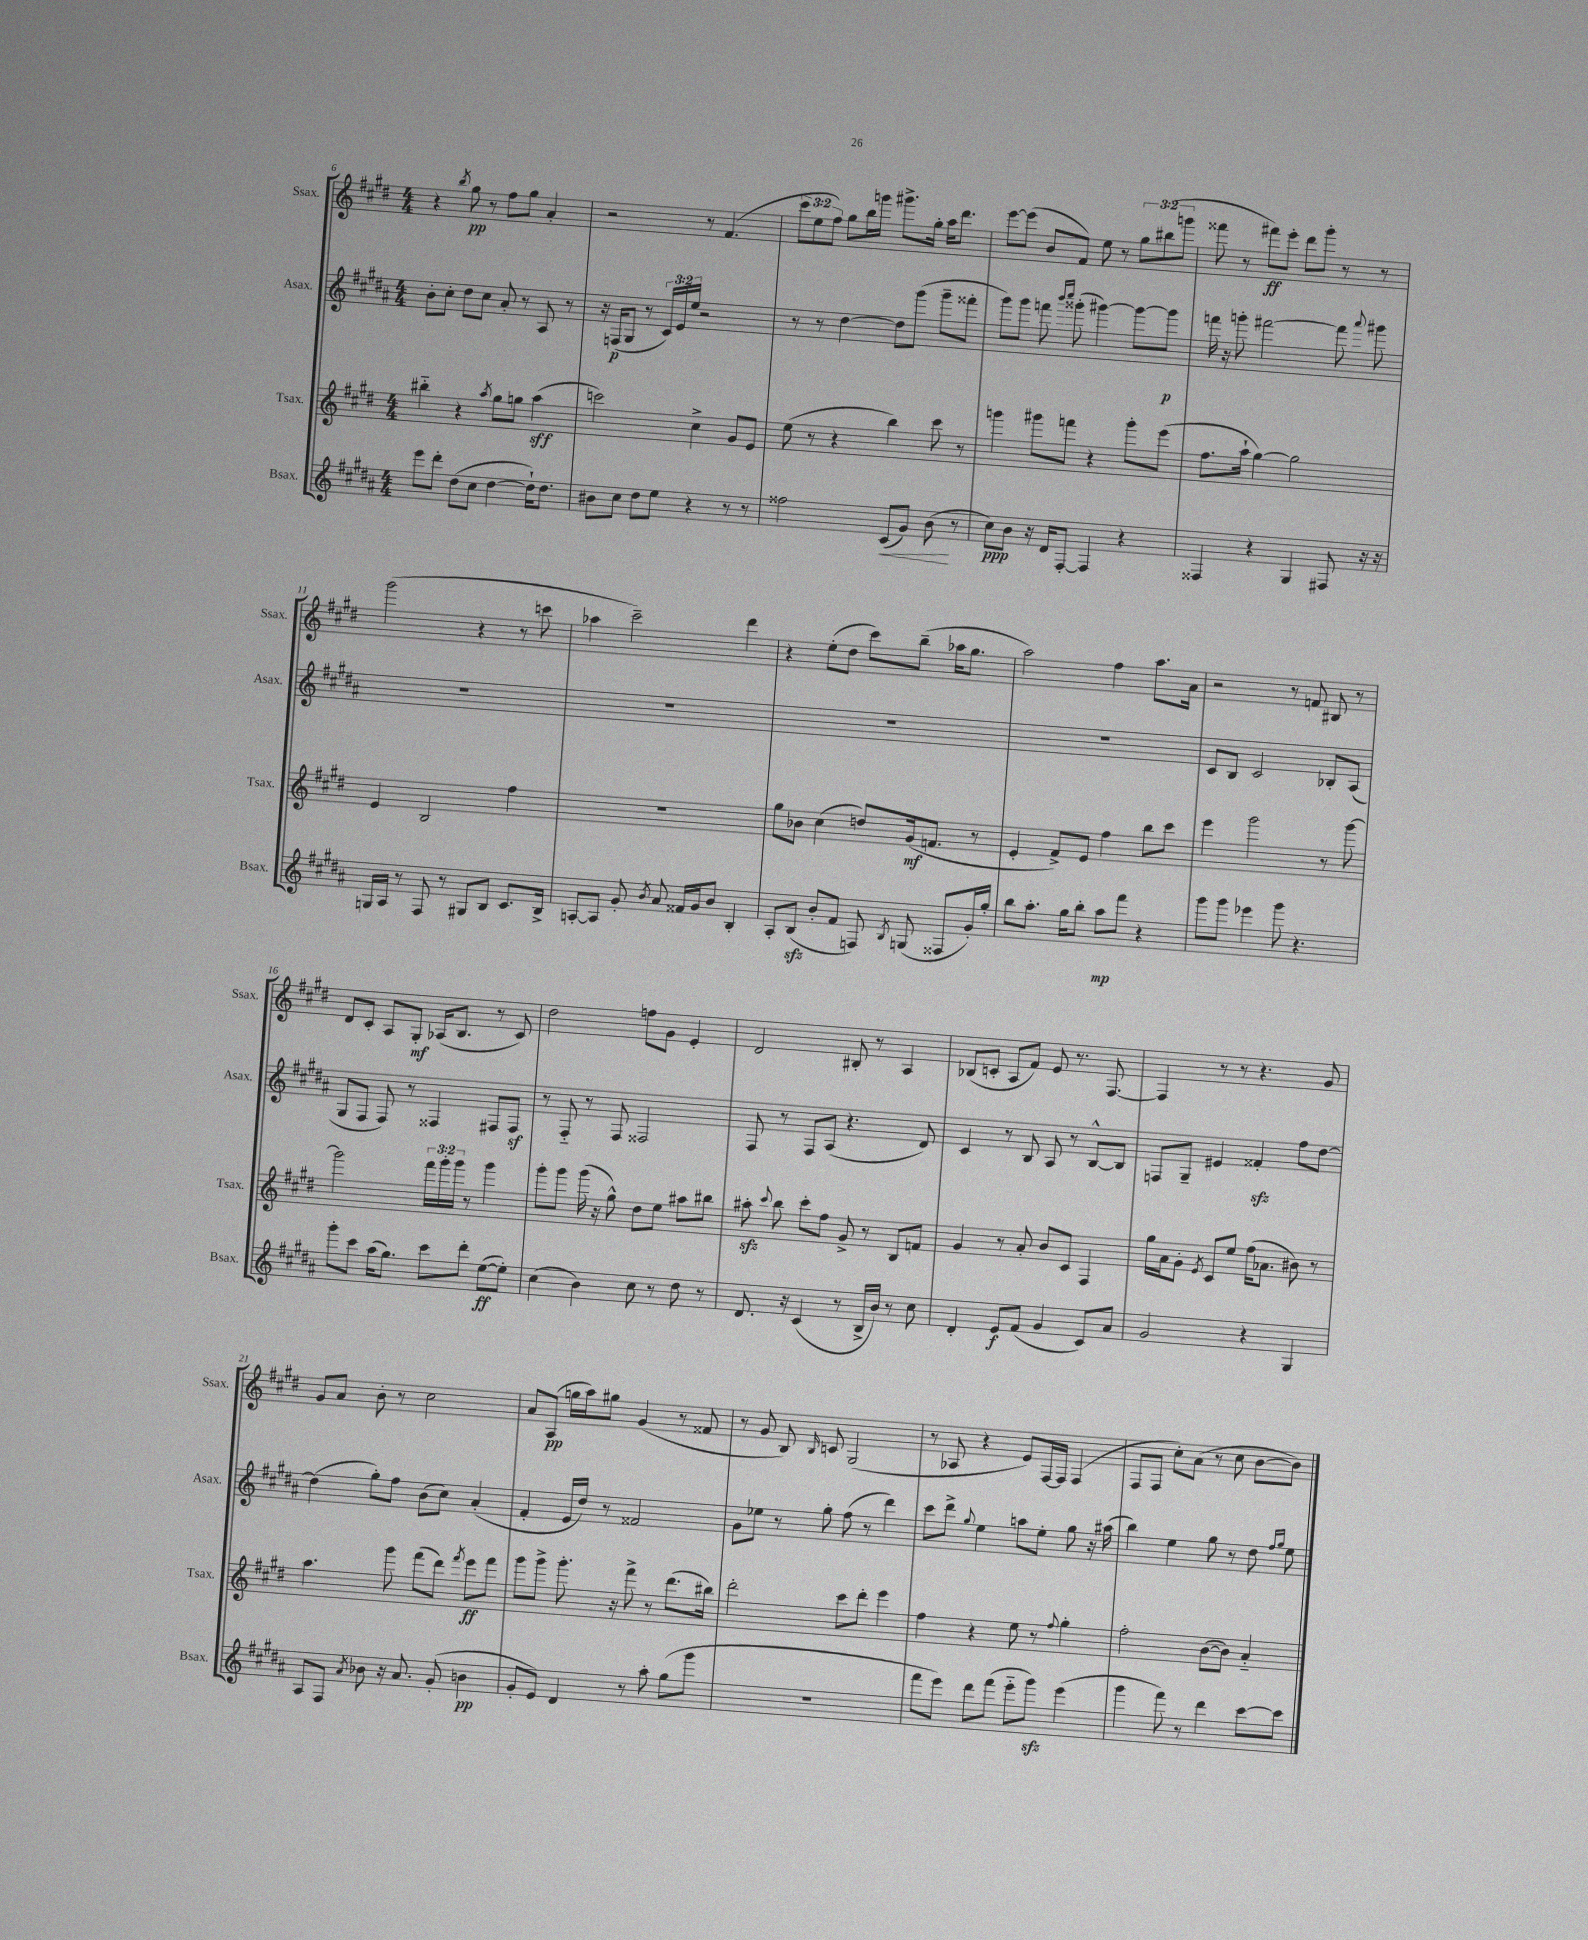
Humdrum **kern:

**kern	**dynam	**kern	**dynam	**kern	**dynam	**kern	**dynam
*part4	*part4	*part3	*part3	*part2	*part2	*part1	*part1
*staff4	*staff4	*staff3	*staff3	*staff2	*staff2	*staff1	*staff1
*I"Bsax.	*	*I"Tsax.	*	*I"Asax.	*	*I"Ssax.	*
*I'Bsax.	*	*I'Tsax.	*	*I'Asax.	*	*I'Ssax.	*
*clefG2	*	*clefG2	*	*clefG2	*	*clefG2	*
*k[f#c#g#d#a#]	*	*k[f#c#g#d#]	*	*k[f#c#g#d#a#]	*	*k[f#c#g#d#]	*
*M4/4	*	*M4/4	*	*M4/4	*	*M4/4	*
=6	=6	=6	=6	=6	=6	=6	=6
8eee\L	.	4bb#X\	.	8b'\L	.	4r	.
8ddd#'\J	.	.	.	8cc#'\J	.	.	.
.	.	.	.	.	.	8qbb/	.
(8dd#\L	.	4r	.	8dd#\L	.	8gg#\	pp
8cc#\J	.	.	.	8cc#\J	.	8r	.
.	.	8qaa/	.	.	.	.	.
[4dd#\	.	8gg#\L	.	8a#'/	.	8ff#\L	.
.	.	8ggn\J	.	8r	.	8gg#\J	.
16dd#`\KL])	.	(4aa\	sff	8A#/	.	4a'/	.
8.dd#\J	.	.	.	.	.	.	.
.	.	.	.	8r	.	.	.
=7	=7	=7	=7	=7	=7	=7	=7
8b#X\L	.	2cccn\)	.	16r	.	2r	.
.	.	.	.	(16Fn/KL	p	.	.
8cc#\J	.	.	.	8G#/J	.	.	.
8dd#\L	.	.	.	8r	.	.	.
8ee\J	.	.	.	24c#/LL)	.	.	.
.	.	.	.	24e/	.	.	.
.	.	.	.	24ee/JJ	.	.	.
4r	.	4cc#^\	.	2r	.	8r	.
.	.	.	.	.	.	(4.f#/	.
8r	.	8g#/L	.	.	.	.	.
8r	.	8e/J	.	.	.	.	.
=8	=8	=8	=8	=8	=8	=8	=8
2ff##X\	.	(8ee\	.	8r	.	12ccc#\L	.
.	.	.	.	.	.	12ee\	.
.	.	8r	.	8r	.	.	.
.	.	.	.	.	.	12ff#\J)	.
.	.	4r	.	[4dd#\	.	8gg#\L	.
.	.	.	.	.	.	16bb\L	.
.	.	.	.	.	.	16gggn\JJ	.
!	!LO:HP:b	!	!	!	!	!	!
(8c#/L	<	4bb\)	.	8dd#\L]	.	8.ggg#X^\L	.
8g#/J)	.	.	.	(8ggg#\J	.	.	.
.	.	.	.	.	.	16gg#'\Jk	.
(8b\	.	8ccc#\	.	8ggg#~\L	.	16aa\KL	.
.	.	.	.	.	.	8.ddd#\J	.
8r	[	8r	.	8fff##X'\J	.	.	.
=9	=9	=9	=9	=9	=9	=9	=9
8cc#\L)	ppp	4gggn\	.	8ggg#\L)	.	[8eee\L	.
8b\J	.	.	.	8ggg#\J	.	(8eee\J]	.
16r	.	8ggg#X\L	.	8fffn\	.	8b/L	.
16d#/KL	.	.	.	.	.	.	.
.	.	.	.	16qqbbb/LL	.	.	.
.	.	.	.	16qqcccc#/JJ	.	.	.
[8F#'/J	.	8fffn\J	.	(8ggg##X'\	.	8f#/J)	.
4F#/]	.	4r	.	[4ggg#X\)	.	8ee\	.
.	.	.	.	.	.	8r	.
4r	.	8ggg#'\L	.	8ggg#\L_	.	12gg#\L	.
.	.	.	.	.	.	(12bb#X\	.
.	.	(8eee\J	.	8ggg#\J]	p	.	.
.	.	.	.	.	.	12gggn\J	.
=10	=10	=10	=10	=10	=10	=10	=10
4F##X/	.	8.ff#\L	.	16fffn\	.	8fff##X\	.
.	.	.	.	16r	.	.	.
.	.	.	.	8gggn'\	.	8r	.
.	.	16aa`\Jk	.	.	.	.	.
4r	.	[4gg#\)	.	[2fff#X\	.	8fff#X\L)	ff
.	.	.	.	.	.	8eee'\J	.
4G#/	.	2gg#\]	.	.	.	8ddd#\L	.
.	.	.	.	.	.	8ggg#'\J	.
8F#X/	.	.	.	8fff#\]	.	8r	.
.	.	.	.	8qqaaa#/	.	.	.
16r	.	.	.	8ggg#X\	.	8r	.
16r	.	.	.	.	.	.	.
!!LO:LB:g=z
=11	=11	=11	=11	=11	=11	=11	=11
16Gn/LL	.	4e/	.	1r	.	(2ggg#\	.
16A#/JJ	.	.	.	.	.	.	.
8r	.	.	.	.	.	.	.
8F#/	.	2B/	.	.	.	.	.
8r	.	.	.	.	.	.	.
8G#X/L	.	.	.	.	.	4r	.
8B/J	.	.	.	.	.	.	.
8.c#/L	.	4ff#\	.	.	.	8r	.
.	.	.	.	.	.	8cccn\	.
16B^/Jk	.	.	.	.	.	.	.
=12	=12	=12	=12	=12	=12	=12	=12
[8An'/L	.	1r	.	1r	.	4aa-X\	.
8A/J]	.	.	.	.	.	.	.
8g#'/	.	.	.	.	.	2ccc#~\)	.
8qb/	.	.	.	.	.	.	.
8a#/	.	.	.	.	.	.	.
16f##X/LL	.	.	.	.	.	.	.
16g#/J	.	.	.	.	.	.	.
8b/J	.	.	.	.	.	.	.
4B'/	.	.	.	.	.	4ddd#\	.
=13	=13	=13	=13	=13	=13	=13	=13
8A#'/L	.	8gg#\L	.	1r	.	4r	.
(8Bzz/J	.	8b-X\J	.	.	.	.	.
8b'/L	.	(4cc#\	.	.	.	(8ee'\L	.
8f#/J	.	.	.	.	.	8dd#\J	.
8Fn/)	.	8ddn/L)	.	.	.	8ccc#\L)	.
8qB/	.	.	.	.	.	.	.
(8Gn/	.	(16g#/k	mf	.	.	(8bb~\J	.
.	.	8.fn/J	.	.	.	.	.
8F##X/L	.	.	.	.	.	16aa-X\KL	.
.	.	.	.	.	.	8.gg#\J	.
16g#'/L)	.	8r	.	.	.	.	.
16gg#'/JJ	.	.	.	.	.	.	.
=14	=14	=14	=14	=14	=14	=14	=14
8bb\L	.	4e'/	.	1r	.	2aa\)	.
8.aa#'\J	.	.	.	.	.	.	.
.	.	8f#^/L)	.	.	.	.	.
16gg#\KL	.	.	.	.	.	.	.
8bb'\J	.	8e/J	.	.	.	.	.
8aa#\L	mp	4ff#\	.	.	.	4ff#\	.
8fff#\J	.	.	.	.	.	.	.
4r	.	8bb\L	.	.	.	8.aa\L	.
.	.	8ccc#\J	.	.	.	.	.
.	.	.	.	.	.	16a\Jk	.
=15	=15	=15	=15	=15	=15	=15	=15
8ggg#\L	.	4eee\	.	8c#/L	.	2r	.
8ggg#\J	.	.	.	8B/J	.	.	.
4eee-X\	.	2ggg#\	.	2c#/	.	.	.
8ggg#\	.	.	.	.	.	8r	.
4.r	.	.	.	.	.	8fn/	.
.	.	8r	.	8B-X'/L	.	8B#X/	.
.	.	[8ggg#\	.	(8A#/J	.	8r	.
!!LO:LB:g=z
=16	=16	=16	=16	=16	=16	=16	=16
8ggg#'\L	.	2ggg#\]	.	8G#/L	.	8d#/L	.
8ccc#\J	.	.	.	8F#/J	.	8c#'/J	.
(16aa#\KL	.	.	.	8F#/)	.	8A/L	.
8.gg#\J)	.	.	.	.	.	.	.
.	.	.	.	8r	.	8G#'/J	mf
8ccc#\L	.	24fff#\LL	.	4F##X/	.	(16A-X/KL	.
.	.	24ggg#'\	.	.	.	.	.
.	.	.	.	.	.	8.B/J	.
.	.	24ggg#\JJ	.	.	.	.	.
8ddd#'\J	.	8r	.	.	.	.	.
([8ee\L	ff	4ggg#\	.	8F#X/L	.	8r	.
8ee'\J])	.	.	.	8F#z/J	.	8c#/)	.
=17	=17	=17	=17	=17	=17	=17	=17
(4cc#\	.	8ggg#'\L	.	8r	.	2dd#\	.
.	.	8ggg#\J	.	8F#/	.	.	.
4b\)	.	(16ggg#\	.	8r	.	.	.
.	.	16r	.	.	.	.	.
.	.	8gg#^^\)	.	8F#/	.	.	.
8cc#\	.	8dd#\L	.	2F##X/	.	8ffn\L	.
8r	.	8ee\J	.	.	.	8g#\J	.
8dd#\	.	8aa#X\L	.	.	.	4e'/	.
8r	.	8bb#X\J	.	.	.	.	.
=18	=18	=18	=18	=18	=18	=18	=18
8.d#/	.	8aa#Xzz'\	.	8F#/	.	2d#/	.
.	.	8qqccc#/	.	.	.	.	.
.	.	8bb\	.	8r	.	.	.
16r	.	.	.	.	.	.	.
(4c#/	.	8ccc#'\L	.	8F#/L	.	.	.
.	.	8ff#\J	.	(8A#/J	.	.	.
8r	.	8g#^/	.	4.r	.	8B#X'/	.
16B^/LL	.	8r	.	.	.	8r	.
16b/JJ)	.	.	.	.	.	.	.
8r	.	8B/L	.	.	.	4A/	.
8cc#\	.	8fn/J	.	8d#/)	.	.	.
=19	=19	=19	=19	=19	=19	=19	=19
4d#'/	.	4g#/	.	4c#/	.	(8B-X/L	.
.	.	.	.	.	.	8cn'/J	.
8e/L	f	8r	.	8r	.	8A/L	.
(8f#/J	.	8a'/	.	8B/	.	8f#/J)	.
4g#/	.	8b/L	.	8A#/	.	8e/	.
.	.	8c#/J	.	8r	.	8.r	.
8c#/L)	.	4F#/	.	[8B^^/L	.	.	.
.	.	.	.	.	.	[8.F#/	.
8a#/J	.	.	.	8B/J]	.	.	.
=20	=20	=20	=20	=20	=20	=20	=20
2g#/	.	16gg#\LL	.	8Fn/L	.	4F#/]	.
.	.	16a\J	.	.	.	.	.
.	.	8g#'\J	.	8G#~/J	.	.	.
.	.	8qe/	.	.	.	.	.
.	.	8c#/L	.	4e#X/	.	8r	.
.	.	8ee/J	.	.	.	8r	.
4r	.	(16ff#\KL	.	4f##Xzz'/	.	4.r	.
.	.	8.a-X\J	.	.	.	.	.
4G#/	.	8b#X\)	.	8ff#\L	.	.	.
.	.	8r	.	[8dd#\J	.	8g#/	.
!!LO:LB:g=z
=21	=21	=21	=21	=21	=21	=21	=21
8A#/L	.	4.aa\	.	(4dd#\]	.	8g#/L	.
8F#/J	.	.	.	.	.	8a/J	.
8qa#/	.	.	.	.	.	.	.
8b-X\	.	.	.	8gg#'\L)	.	8b'\	.
16r	.	8ggg#\	.	8ff#\J	.	8r	.
8.a#/	.	.	.	.	.	.	.
.	.	(8fff#\L	.	(8b\L	.	2cc#\	.
(8g#'/	.	8ddd#\J)	.	8cc#\J)	.	.	.
.	.	8qfff#/	.	.	.	.	.
4bn\	pp	8eee\L	ff	(4a#'/	.	.	.
.	.	8fff#\J	.	.	.	.	.
=22	=22	=22	=22	=22	=22	=22	=22
8g#'/L	.	8ggg#\L	.	4f#'/	.	8a/L	.
8e/J)	.	8ggg#^\J	.	.	.	(8A/J	pp
4d#/	.	8.ggg#'\	.	16e/LL	.	16ggn\LL	.
.	.	.	.	16dd#/JJ)	.	16aa\J)	.
.	.	.	.	8r	.	8gg#X\J	.
.	.	16r	.	.	.	.	.
8r	.	8fff#^\	.	2f##X/	.	(4g#/	.
8aa#'\	.	8r	.	.	.	.	.
(8gg#\L	.	(8.ddd#\L	.	.	.	8r	.
8ggg#\J	.	.	.	.	.	8f##X/	.
.	.	16bb#X\Jk)	.	.	.	.	.
=23	=23	=23	=23	=23	=23	=23	=23
1r	.	2ddd#'\	.	8g#\L	.	8r	.
.	.	.	.	8ee-X\J	.	8g#/	.
.	.	.	.	8r	.	8B/)	.
.	.	.	.	.	.	16qqB/	.
.	.	.	.	8gg#'\	.	8cn/	.
.	.	8ccc#\L	.	(8ff#\	.	(2G#/	.
.	.	8ddd#'\J	.	8r	.	.	.
.	.	4eee\	.	4ddd#\)	.	.	.
=24	=24	=24	=24	=24	=24	=24	=24
8fff#\L	.	4ff#\	.	8ccc#\L	.	8r	.
8eee\J)	.	.	.	8ddd#^\J	.	8A-X/	.
.	.	.	.	8qqgg#/	.	.	.
8ddd#\L	.	4r	.	4ee\	.	4r	.
(8fff#\J	.	.	.	.	.	.	.
8eee\L	.	8ee\	.	8aan\L	.	8e/L)	.
8ggg#zz\J)	.	8r	.	8ee'\J	.	[16F#/L	.
.	.	.	.	.	.	16F#/JJ]	.
.	.	8qqff#/	.	.	.	.	.
(4eee\	.	4gg#'\	.	8gg#\	.	(4F#/	.
.	.	.	.	16r	.	.	.
.	.	.	.	(16aa#X\	.	.	.
=25	=25	=25	=25	=25	=25	=25	=25
4ggg#\	.	2ff#'\	.	4bb\)	.	8F#/L	.
.	.	.	.	.	.	8F#/J	.
8fff#\)	.	.	.	4ee\	.	8cc#'\L)	.
8r	.	.	.	.	.	(8a\J	.
4ddd#\	.	([8b\L	.	8gg#\	.	8r	.
.	.	8b\J])	.	8r	.	8cc#\	.
[8ccc#\L	.	4a/	.	8dd#\	.	[8b\L	.
.	.	.	.	16qqff#/LL	.	.	.
.	.	.	.	16qqgg#/JJ	.	.	.
8ccc#\J]	.	.	.	8ee\	.	8b\J])	.
==	==	==	==	==	==	==	==
*-	*-	*-	*-	*-	*-	*-	*-
